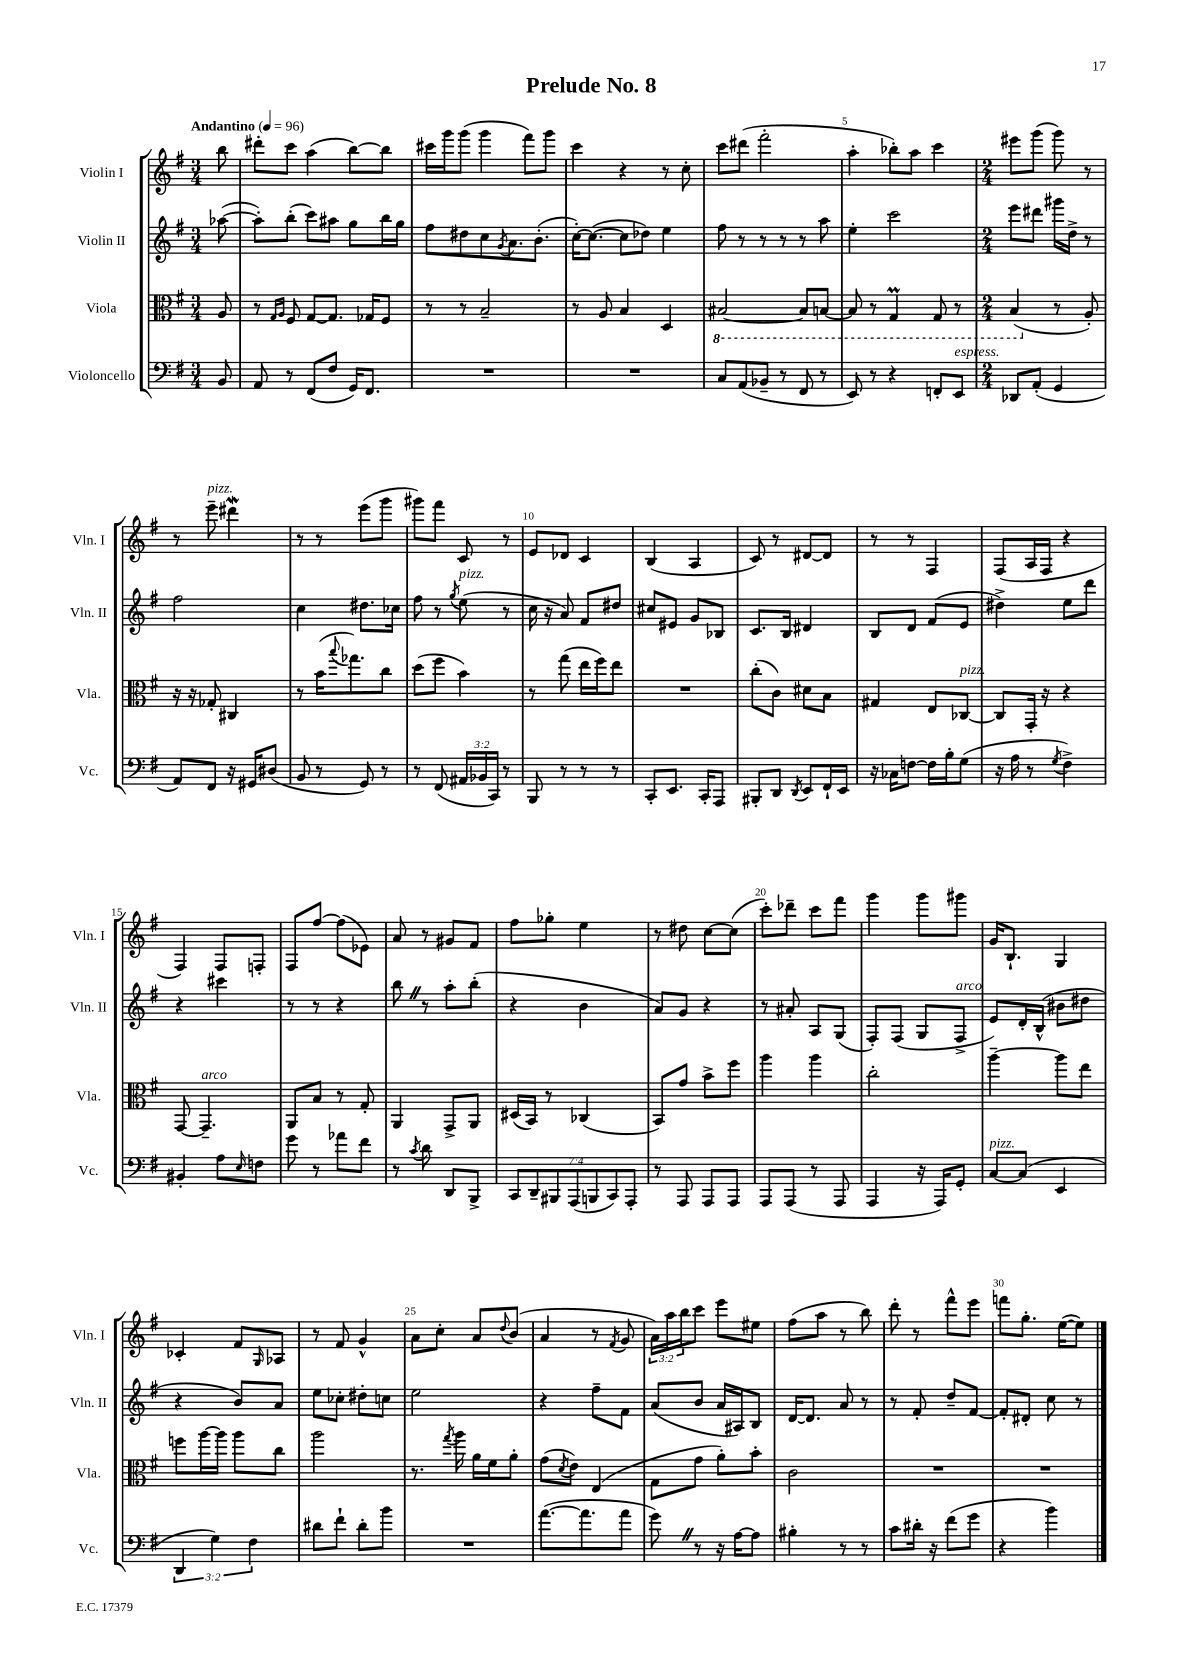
\header { title = "Prelude No. 8" }
<<
\new StaffGroup <<
\new Staff = "s0" \with { instrumentName = "Violin I" shortInstrumentName = "Vln. I" } {
    \clef treble \key g \major \numericTimeSignature \time 3/4 \override Staff.TupletNumber.text = #tuplet-number::calc-fraction-text \partial 8 \tempo "Andantino" 4 = 96
    b''8 |
    dis'''8-. c'''8 a''4( b''8~) b''8 |
    cis'''16 g'''16 g'''8( g'''4 fis'''8) g'''8 |
    c'''4 r4 r8 c''8-. |
    c'''8 dis'''8( fis'''2-. |
    a''4-. bes''8-.) a''8 c'''4 |
    \numericTimeSignature \time 2/4 eis'''8 g'''8( g'''8) r8 |
    r8 e'''8--^\markup { \italic "pizz." } dis'''4\mordent |
    r8 r8 e'''8( g'''8 |
    gis'''8) fis'''8 c'8 r8 |
    e'8 des'8 c'4 |
    b4( a4 |
    c'8) r8 dis'8~ dis'8 |
    r8 r8 fis4 |
    fis8( a16 fis16 r4 |
    fis4) fis8 f8-. |
    fis8 fis''8~ fis''8( ees'8) |
    a'8 r8 gis'8 fis'8 |
    fis''8 ges''8-. e''4 |
    r8 dis''8 c''8~ c''8( |
    c'''8-.) des'''8-- c'''8 fis'''8 |
    g'''4 g'''8 gis'''8 |
    g'16 b8.-! g4 |
    ces'4-. fis'8 \grace { g16 } aes8 |
    r8 fis'8 g'4-^ |
    a'8 c''8-. a'8 \appoggiatura { d''8 } b'8( |
    a'4 r8 \acciaccatura { fis'8 } g'8 |
    \tuplet 3/2 { a'16) a''16 b''16 } c'''8 e'''8 eis''8 |
    fis''8( a''8 r8 b''8) |
    d'''8-. r8 fis'''8-^ e'''8 |
    f'''8 g''8.-. e''16~( e''8) \bar "|." |
}
\new Staff = "s1" \with { instrumentName = "Violin II" shortInstrumentName = "Vln. II" } {
    \clef treble \key g \major \numericTimeSignature \time 3/4 \partial 8
    aes''8~( |
    aes''8-.) b''8-.( c'''8) ais''8 g''8 b''16 g''16 |
    fis''8 dis''8 c''8 \acciaccatura { g'8 } a'8. b'8.-.( |
    c''16~-.) c''8.~( c''8 des''8) e''4 |
    fis''8 r8 r8 r8 r8 a''8 |
    e''4-. c'''2 |
    \numericTimeSignature \time 2/4 e'''8 dis'''8 gis'''16 d''16-> r8 |
    fis''2 |
    c''4 dis''8. ces''16 |
    fis''8 r8 \acciaccatura { g''8 } e''8^\markup { \italic "pizz." }( r8 |
    c''16 r16 a'8) fis'8 dis''8 |
    cis''8 eis'8 g'8 bes8 |
    c'8. b16 dis'4 |
    b8 d'8 fis'8( e'8 |
    dis''4->) e''8 d'''8 |
    r4 cis'''4 |
    r8 r8 r4 |
    b''8 \once \override BreathingSign.text = \markup { \musicglyph "scripts.caesura.straight" } \breathe r8 a''8-. b''8-.( |
    r4 b'4 |
    a'8) g'8 r4 |
    r8 ais'8-. a8 g8( |
    fis8-.) fis8( g8 fis8->^\markup { \italic "arco" } |
    e'8) d'16-. b16-^( bis'8 dis''8 |
    r4 b'8) a'8 |
    e''8 ces''8-. dis''8-. c''8 |
    e''2 |
    r4 fis''8-- fis'8 |
    a'8( b'8 a'16 ais16) b8 |
    d'16~ d'8. a'8 r8 |
    r8 fis'8-. d''8-- fis'8~ |
    fis'8-. dis'8-. c''8 r8 \bar "|." |
}
\new Staff = "s2" \with { instrumentName = "Viola" shortInstrumentName = "Vla." } {
    \clef alto \key g \major \numericTimeSignature \time 3/4 \partial 8
    a8 |
    r8 \grace { g16 a16 } fis8 g8~ g8. ges16 fis8 |
    r8 r8 b2-- |
    r8 a8 b4 d4 |
    \ottava #-1 bis,2~ bis,8 b,8~ |
    b,8 r8 g,4\prall g,8 r8 |
    \numericTimeSignature \time 2/4 b,4( \ottava #0 r8 a8-.) |
    r16 r16 ges8-. cis4 |
    r8 b'16( \appoggiatura { b''8 } ges''8.) c''8 |
    d''8( fis''8 b'4) |
    r8 g''8( e''16 fis''16) e''8 |
    R2 |
    c''8-.( c'8) dis'8 b8 |
    gis4 e8 ces8~^\markup { \italic "pizz." } |
    ces8 g,16-. r16 r4 |
    g,8~ g,4.--^\markup { \italic "arco" } |
    a,8 b8 r8 g8-. |
    a,4 g,8-> a,8 |
    dis16( b,16) r8 ces4( |
    b,8) g'8 b'8-> fis''8 |
    a''4 a''4 |
    c''2-. |
    a''4~-- a''8 e''8 |
    f''8 a''16~ a''16 a''8 c''8 |
    a''2 |
    r8. \acciaccatura { g''8 } a''16 a'16 fis'16 a'8-. |
    g'8( \acciaccatura { d'8 } e'8) e4( |
    g8 g'8 a'8-.) b'8-. |
    c'2 |
    R2 |
    R2 \bar "|." |
}
\new Staff = "s3" \with { instrumentName = "Violoncello" shortInstrumentName = "Vc." } {
    \clef bass \key g \major \numericTimeSignature \time 3/4 \override Staff.TupletNumber.text = #tuplet-number::calc-fraction-text \partial 8
    b,8 |
    a,8 r8 fis,8( fis8 g,16) fis,8. |
    R2. |
    R2. |
    c8 a,8( bes,8-- r8 fis,8 r8 |
    e,8) r8 r4 f,8-. e,8^\markup { \italic "espress." } |
    \numericTimeSignature \time 2/4 des,8 a,8-.( g,4 |
    a,8) fis,8 r16 gis,16 dis8( |
    b,8 r8 g,8) r8 |
    r8 fis,8( \tuplet 3/2 { ais,16 bes,16 c,16) } r8 |
    b,,8 r8 r8 r8 |
    c,8-. e,8. c,16-. a,,8 |
    bis,,8-. d,8 \acciaccatura { d,8 } e,8 fis,16-! e,16 |
    r16 ces16 f8~ f16 b16-. g8( |
    r16 a16 r8 \acciaccatura { g8 } fis4->) |
    bis,4-. a8 \grace { e16 } f8 |
    g'8 r8 aes'8 fis'8 |
    r8 \acciaccatura { c'8 } d'8 d,8 b,,8-> |
    \tuplet 7/4 { c,8 d,8-- bis,,8 a,,8( b,,8 c,8) a,,8-. } |
    r8 a,,8 a,,8 a,,8 |
    a,,8 a,,8( r8 a,,8 |
    a,,4 r16 a,,16) g,8-. |
    c8~^\markup { \italic "pizz." } c8( e,4 |
    \tuplet 3/2 { d,4 g4) fis4 } |
    dis'8 fis'8-! dis'8-. b'8 |
    R2 |
    a'8.~( a'8. a'8 |
    g'8) \once \override BreathingSign.text = \markup { \musicglyph "scripts.caesura.straight" } \breathe r8 r16 a16~ a8 |
    bis4-. r8 r8 |
    c'8 dis'16-. r16 fis'8( g'8 |
    r4 b'4) \bar "|." |
}
>>
>>
\layout { \context { \Score \override BarNumber.break-visibility = ##(#f #t #t) barNumberVisibility = #(every-nth-bar-number-visible 5) } }
